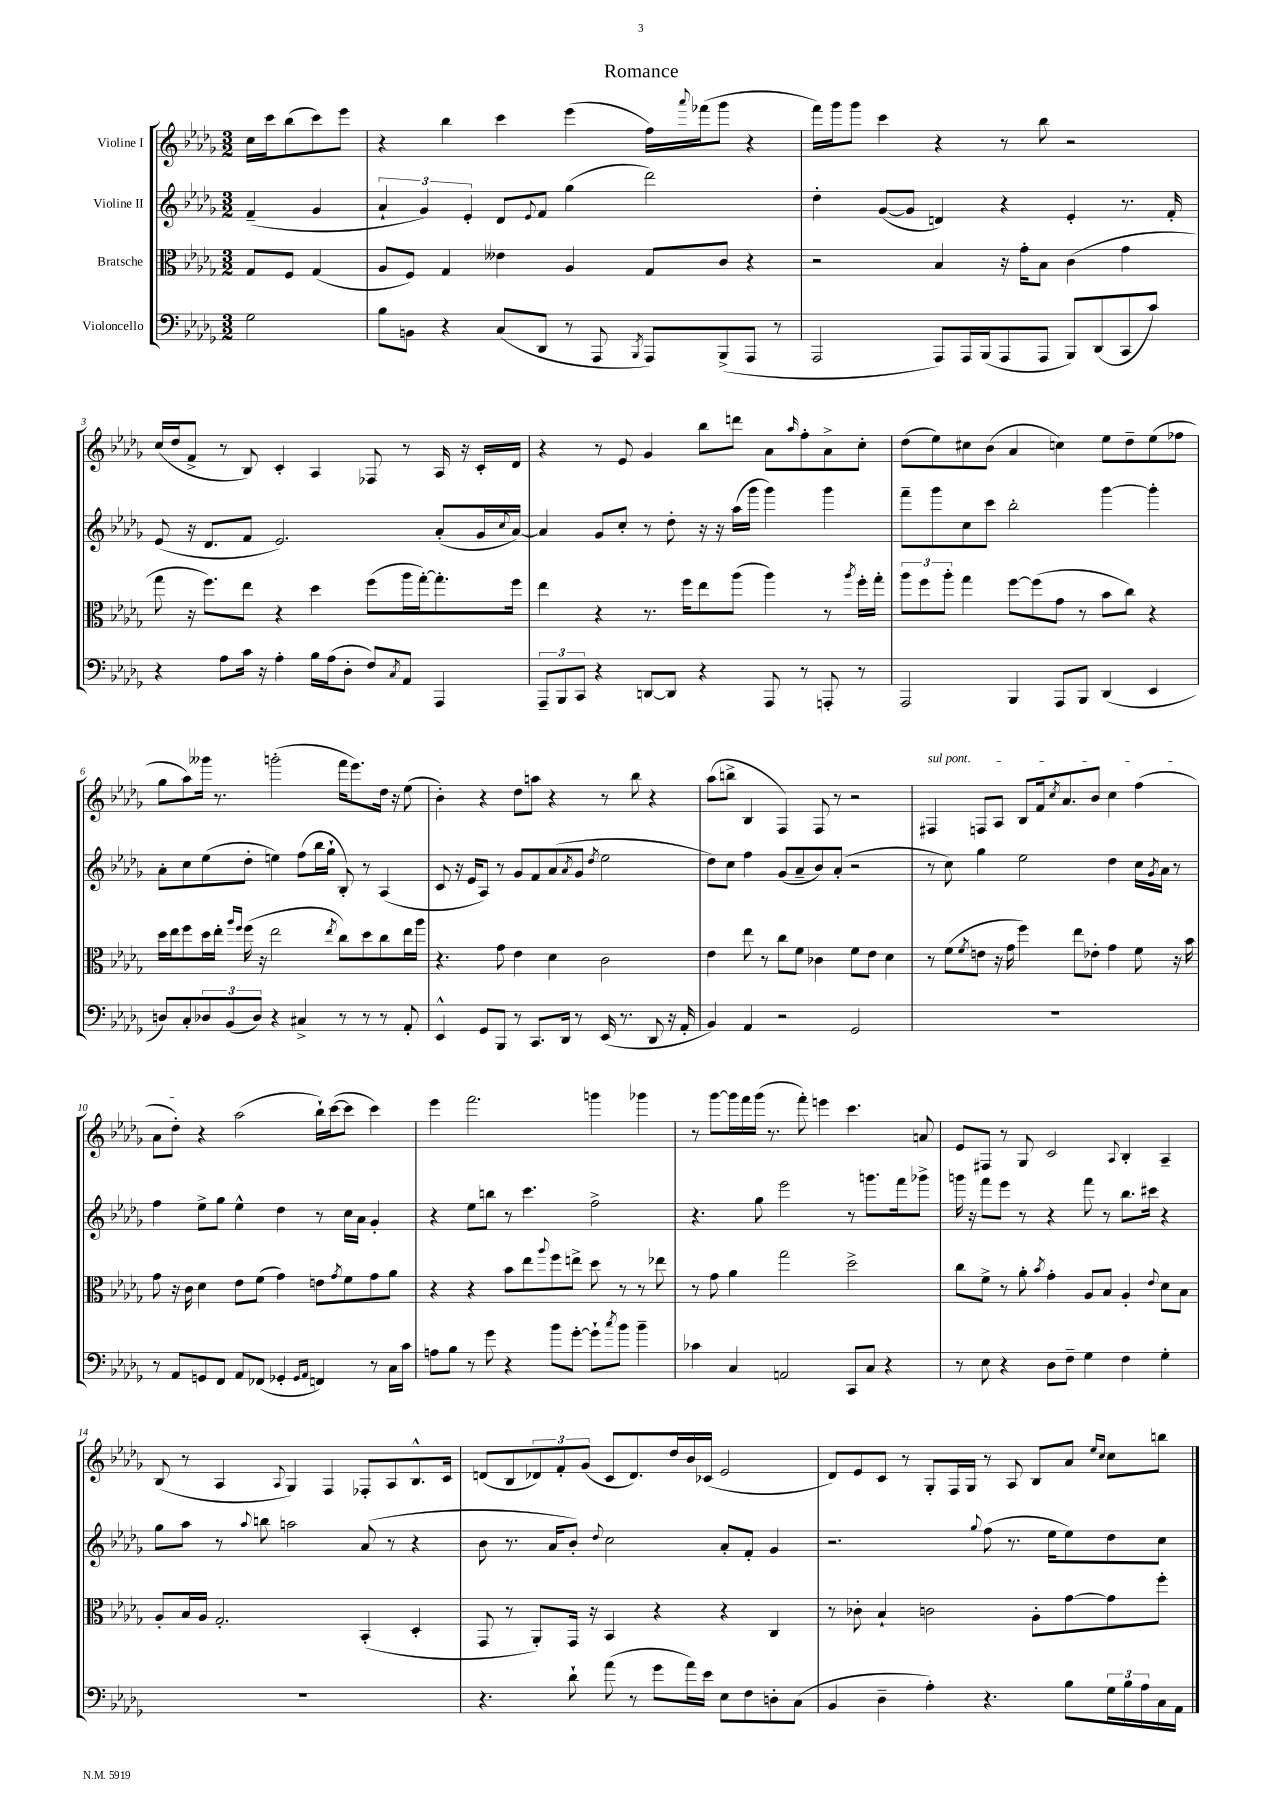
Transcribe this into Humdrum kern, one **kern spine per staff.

**kern	**kern	**kern	**kern
*staff4	*staff3	*staff2	*staff1
*clefF4	*clefC3	*clefG2	*clefG2
*k[b-e-a-d-g-]	*k[b-e-a-d-g-]	*k[b-e-a-d-g-]	*k[b-e-a-d-g-]
*M3/2	*M3/2	*M3/2	*M3/2
2G-	8G-	(4f~	16cc
.	.	.	16ccc
.	8F	.	(8bb-
.	(4G-	4g-	8ccc)
.	.	.	8eee-
=	=	=	=
8B-	8A-	6a-`	4r
8BB	8F)	.	.
.	.	6g-)	.
4r	4G-	.	4bb-
.	.	6e-'	.
(8C	4e--	8d-	4ccc
.	.	8qqe-	.
8DD-	.	8f	.
8r	4A-	(4gg-	(4eee-
8AAA-	.	.	.
8qBBB-	.	.	.
8AAA-)	8G-	2ddd-)	16ff)
.	.	.	8qqaaa-
.	.	.	(16fff-
(8BBB-^	8c	.	8ggg-
8AAA-	4r	.	4r
8r	.	.	.
=	=	=	=
2AAA-	2r	4dd-'	16fff)
.	.	.	16ggg-
.	.	.	8ggg-
.	.	([8g-	4ccc
.	.	8g-]	.
8AAA-)	4B-	4d)	4r
16AAA-	.	.	.
(16BBB-	.	.	.
8AAA-	16r	4r	8r
.	16g-'	.	.
8AAA-	8B-	.	8bb-
8BBB-)	(4c	4e-'	2r
(8DD-	.	.	.
8CC	4g-	8.r	.
8c)	.	.	.
.	.	16f'	.
=	=	=	=
4r	8gg-	(8e-	(16cc
.	.	.	16dd-
.	16r	16r	8f^
.	8.ff)	8.d-	.
8A-	.	.	8r
16c	8ee-	8f	8B-)
16r	.	.	.
4A-'	4r	2.e-)	4c'
16B-	4dd-	.	4A-
(16A-	.	.	.
8D-'	.	.	.
8F)	(8ff	.	8F-
8qC	.	.	.
8AA-	16aa-	.	8r
.	[16gg-')	.	.
4AAA-	8.gg-']	(8a-'	16A-
.	.	.	16r
.	.	16g-	16c'
.	.	8qqcc	.
.	16ff	[16a-)	16d-
=	=	=	=
12AAA-~	4ee-	4a-]	4r
12BBB-	.	.	.
12CC	.	.	.
4r	4r	8g-	8r
.	.	8cc'	8e-
[8DD	8.r	8r	4g-
8DD]	.	8dd-'	.
.	16ff	.	.
4r	8ee-	16r	8bb-
.	.	16r	.
.	(8aa-	(16aa-	8ddd
.	.	16ggg-	.
8AAA-	4aa-)	4ggg-)	8a-
.	.	.	16qqaa-
8r	.	.	8ff'
8AAA'	8r	4ggg-	8a-^
.	8qaa-	.	.
8r	16ff'	.	8cc'
.	16gg-'	.	.
=	=	=	=
2AAA-	12aa-	8fff~	(8dd-
.	12ff	.	.
.	.	8ggg-	8ee-)
.	12aa-'	.	.
.	4gg-	8cc	8cc#
.	.	8ccc	(8b-
4BBB-	[8ff	2bb-'	4a-
.	(8ff]	.	.
8AAA-	8g-	.	4cc)
8BBB-	8r	.	.
(4DD-	8b-	[4ggg-	8ee-
.	8cc)	.	8dd-~
4EE-	4r	4ggg-']	(8ee-
.	.	.	8ff-
=	=	=	=
8D)	16dd-	8a-'	8gg-
.	16ee-	.	.
8C'	8ff	8cc	8aa-)
12D-	16dd-	(8ee-	16ggg--
.	16ee-'	.	8.r
(12BB-	.	.	.
.	16qqaa-	.	.
.	16qqff	.	.
.	(16ff	8dd-'	.
12D-)	.	.	.
.	16r	.	.
4r	2ee-	4ee)	(2ggg'
4C#^	.	(8ff	.
.	.	16bb-	.
.	.	16gg-`	.
.	8qee-	.	.
8r	8cc)	8B-')	16fff
.	.	.	8.eee-)
8r	8dd-	8r	.
8r	8cc	(4A-	16dd-
.	.	.	16r
8AA-'	16ee-	.	(8ee-
.	16aa-	.	.
=	=	=	=
4EE-^^	4.r	8c	4b-')
.	.	16r	.
.	.	16e-	.
8GG-	.	8A-)	4r
8BBB-	8g-	8r	.
8r	4e-	8g-	8dd-
8.CC	.	8f	8aa
.	4d-	(8a-	4r
16DD-	.	.	.
.	.	8qa-	.
8r	.	8g-	.
.	.	8qdd-	.
(16EE-	2c	2ee-	8r
8.r	.	.	.
.	.	.	8bb-
8DD-	.	.	4r
16r	.	.	.
16AA-'	.	.	.
=	=	=	=
4BB-)	4e-	8dd-)	(8aa-
.	.	8cc	8bb^
4AA-	8ee-	4ff	4B-
.	8r	.	.
2r	8cc	(8g-	4F)
.	8f	8a-~	.
.	4c-	8b-)	8F
.	.	(8a-'	8r
2GG-	8f	2r	2r
.	8e-	.	.
.	4d-	.	.
=	=	=	=
1.r	8r	8r	4F#
.	(8f	8cc)	.
.	8qf	.	.
.	8e	4gg-	8F
.	16r	.	8A-
.	16g-	.	.
.	4ff)	2ee-	8B-
.	.	.	16f
.	.	.	8qcc
.	.	.	8.a-
.	8ee-	.	.
.	8e-'	.	8b-
.	4g-	4dd-	4cc
.	8f	16cc	(4ff
.	.	8qg-	.
.	.	16a-	.
.	16r	8r	.
.	16b-	.	.
=	=	=	=
8r	8g-	4ff	8a-
8AA-	16r	.	8dd-')
.	16c	.	.
8GG	4d-	8ee-^	4r
8FF	.	8gg-	.
8AA-	8e-	4ee-^^	(2aa-
(8FF-	(8f	.	.
4GG-'	4g-)	4dd-	.
16qqGG-	.	.	.
16qqAA-	.	.	.
4FF)	8e	8r	16bb-`)
.	.	.	([16ccc
.	8qg-	.	.
.	8f	16cc	8ccc]
.	.	16a-	.
8r	8g-	4g-'	4ccc)
16C	8a-	.	.
16c	.	.	.
=	=	=	=
8A	4r	4r	4eee-
8B-	.	.	.
8r	4r	8ee-	2.fff
8g-	.	8bb	.
4r	8b-	8r	.
.	8ee-	4.ccc	.
.	8qqaa-	.	.
8b-	8ff	.	.
[8g-'	8ee^	.	.
8g-`]	8dd-	2ff^	4ggg
8qcc	.	.	.
8b-	8r	.	.
4b-~	8r	.	4ggg-
.	8ee-	.	.
=	=	=	=
4c-	8r	4.r	8r
.	8g-	.	[8ggg-
4C	4a-	.	16ggg-]
.	.	.	16fff
.	.	8gg-	(16ggg-
.	.	.	8.r
2AA	2gg-	2eee-	.
.	.	.	8fff')
.	.	.	4eee
8CC	2dd-^	8r	4.ccc
8C	.	8.ggg	.
4r	.	.	.
.	.	16fff	.
.	.	8ggg-^	8a
=	=	=	=
8r	8cc	16ggg	8e-
.	.	16r	.
8E-	8f^	8fff	8F#
4r	8r	8eee-	8r
.	8a-'	8r	8G-
.	8qb-	.	.
8D-	4g-'	4r	2c
8F~	.	.	.
4G-	8A-	8fff	.
.	8B-	8r	.
.	.	.	8qqA-
4F	4A-'	8.bb-	4B-'
.	.	16ccc#	.
.	8qqe-	.	.
4G-'	8d-	4r	4A-~
.	8B-	.	.
=	=	=	=
1.r	8A-'	8gg-	(8B-
.	16B-	8aa-	8r
.	16A-	.	.
.	2.G-'	8r	4A-
.	.	8qqaa-	.
.	.	8bb	.
.	.	.	8qqA-
.	.	2aa	4G-)
.	.	.	4F
.	(4BB-'	(8a-	8F-'
.	.	8r	8A-
.	4D-'	4r	8.B-^^
.	.	.	16c
=	=	=	=
4.r	8GG-	8b-	(8d
.	8r	8.r	8B-
.	8AA-')	.	12d-)
.	.	16a-	.
.	.	.	12f'
8d-`	16GG-	8b-')	.
.	.	.	(12g-
.	16r	.	.
.	.	8qqdd-	.
(8a-	4BB-	2cc	8c
8r	.	.	8.d-)
8g-	4r	.	.
.	.	.	16dd-
16a-)	.	.	16b-
16e-	.	.	(16c-
8E-	4r	8a-'	2e-
8F	.	8f'	.
8D'	4C	4g-	.
(8C	.	.	.
=	=	=	=
4BB-	8r	2.r	8d-)
.	8c-'	.	8e-
4D-~	4B-`	.	8c
.	.	.	8r
4A-')	2c	.	8G-'
.	.	.	16F
.	.	.	16G-
.	.	8qqgg-	.
4.r	.	(8ff	8r
.	.	8.r	8A-
.	8A-'	.	8B-
.	.	16ee-	.
8B-	[8g-	8ee-)	8a-
.	.	.	16qqee-
.	.	.	16qqcc
24G-	8g-]	8dd-	8cc
24B-	.	.	.
24A-	.	.	.
16C	8ff'	8cc	8bb
16AA-	.	.	.
==	==	==	==
*-	*-	*-	*-
